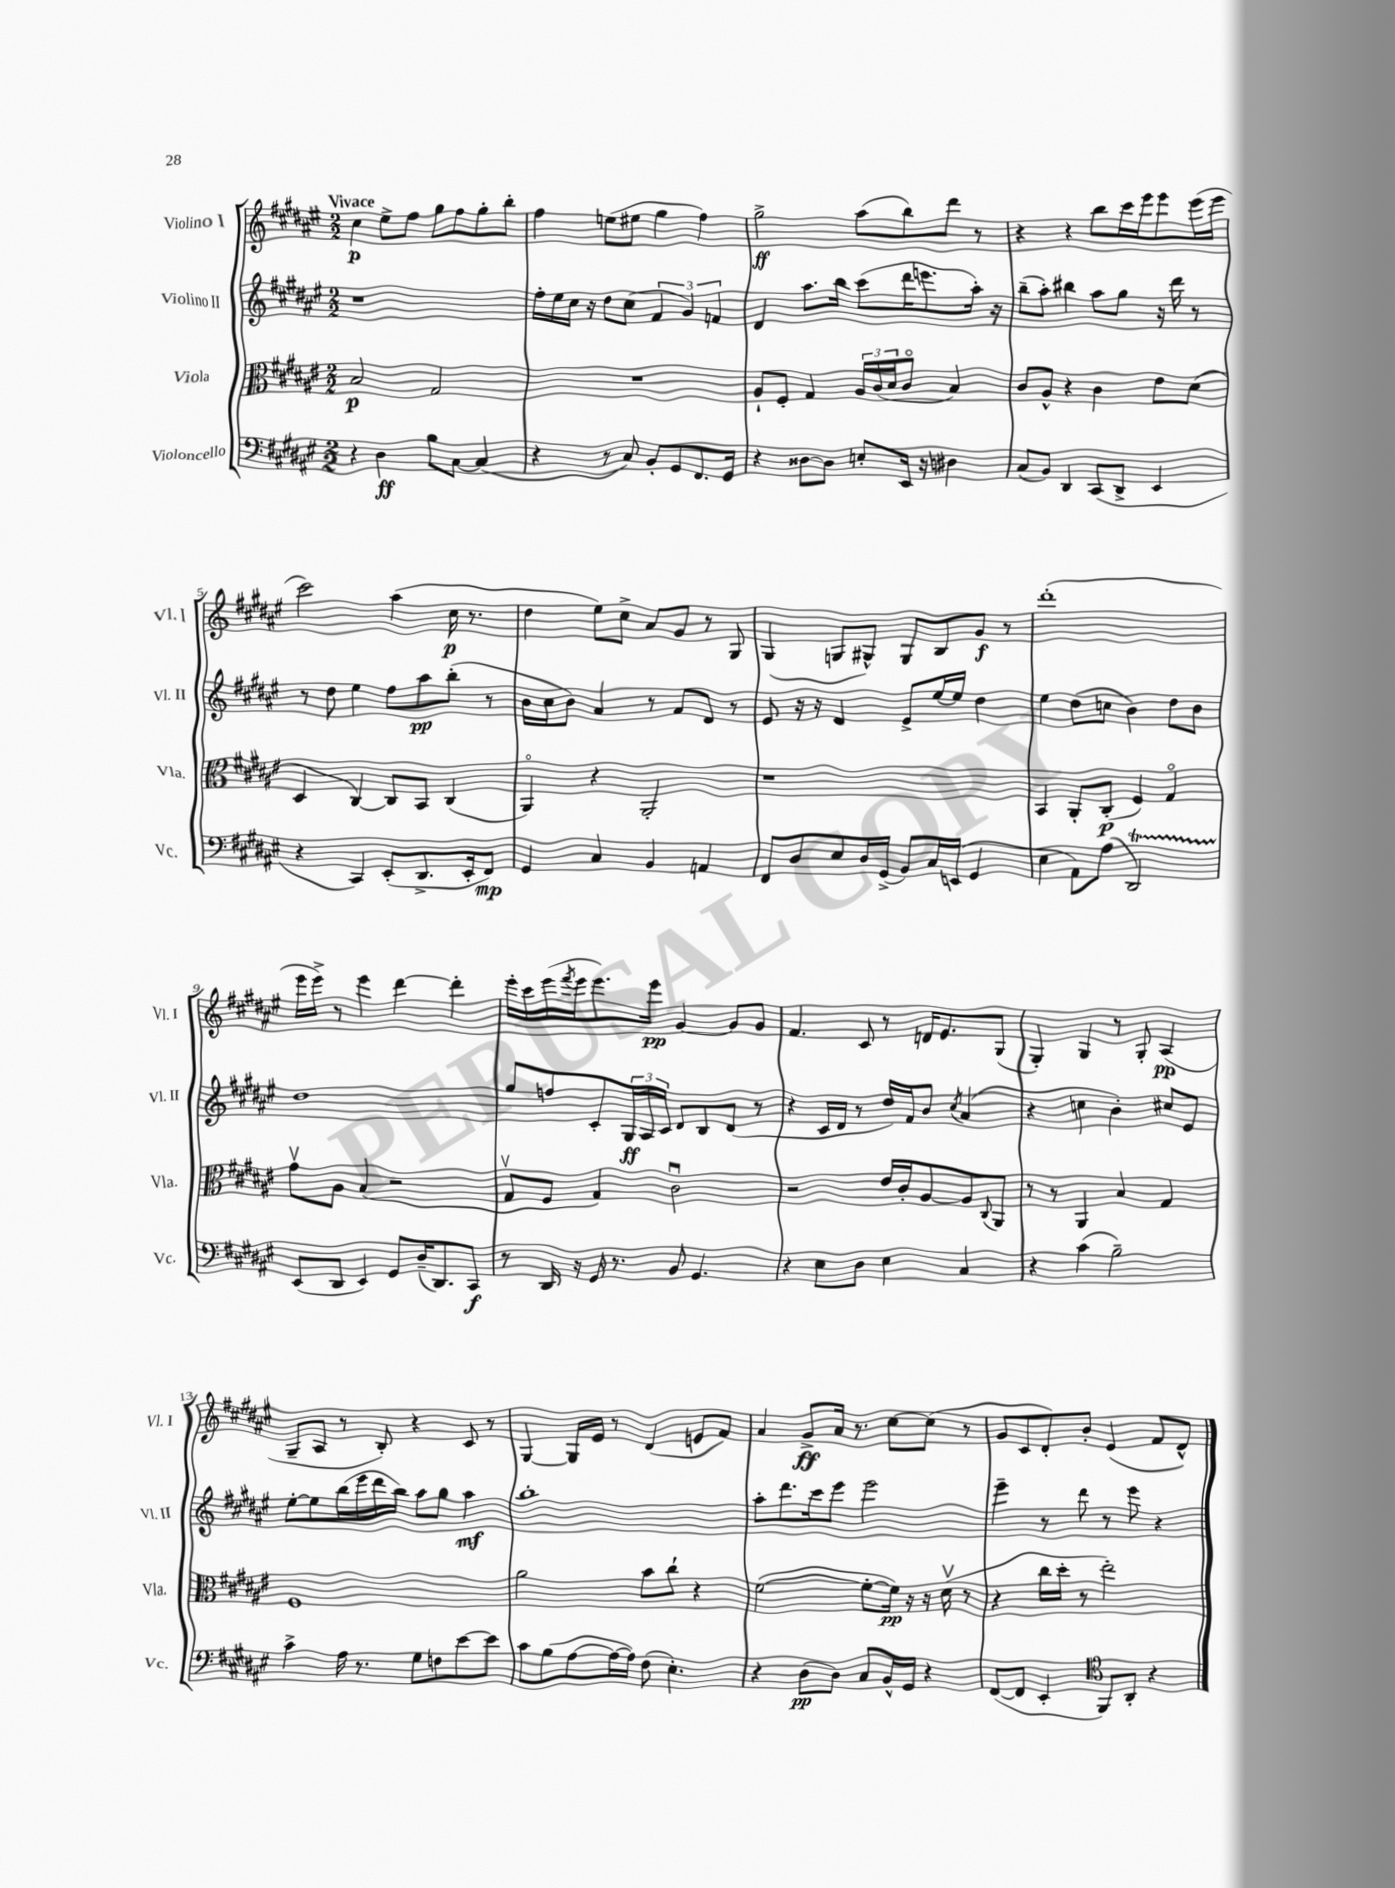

**kern	**kern	**kern	**kern
*staff4	*staff3	*staff2	*staff1
*clefF4	*clefC3	*clefG2	*clefG2
*k[f#c#g#d#a#e#]	*k[f#c#g#d#a#e#]	*k[f#c#g#d#a#e#]	*k[f#c#g#d#a#e#]
*M2/2	*M2/2	*M2/2	*M2/2
4r	2B/	1r	4cc#\
4D#\	.	.	8ee#^\L
.	.	.	8ff#\J
8B\L	2G#/	.	8gg#\L
[8C#\J	.	.	8ff#\
(4C#/]	.	.	8gg#'\
.	.	.	8bb'\J
=	=	=	=
4r	1r	16ff#'\LL	4ff#\
.	.	16ee#\	.
.	.	16cc#\JJ	.
.	.	16r	.
8r	.	8dd#\L	(8ee\L
8C#/)	.	(8cc#\J	8ee#\J
8BB'/L	.	6f#/	4gg#\
8GG#/	.	.	.
.	.	6g#/)	.
8.FF#/	.	.	4ff#\)
.	.	6f/	.
16GG#/Jk	.	.	.
=	=	=	=
4r	8A#`/L	4d#/	2gg#^\
.	8F#'/J	.	.
[8D##\L	4G#/	8.aa#\L	.
8D##\]J	.	.	.
.	.	16bb\Jk	.
8E'/L	24A#/LL	(8ccc#\L	(8aa#\L
.	(24c#/	.	.
.	24d#/J	.	.
16EE#/Jk	8c#o/J	16ddd#\K	8bb\)
16r	.	8.eee\	.
4D#\	4B/)	.	8ddd#\J
.	.	16aa#'\Jk)	8r
.	.	16r	.
=	=	=	=
(8C#/L	8c#/L	(8bb~\L	4r
8BB/J)	8A#^^/J	8aa#'\J)	.
4DD#/	4r	4bb#\	4r
(8CC#/L	4c#\	8aa#\L	8bb\L
8DD#^/J	.	8gg#\J	16ccc#\L
.	.	.	16eee#\J
4EE#/	8e#\L	16r	8eee#\
.	.	16ddd#\	.
.	(8d#\J	8r	(16eee#\L
.	.	.	16eee#\JJ
=	=	=	=
4r	4D#/	8r	2ccc#\)
.	.	8dd#\	.
4CC#/)	[4C#/)	4ee#\	.
(8EE#'/L	8C#/]L	8ff#\L	(4aa#\
8.DD#^/	8BB/J	8aa#\	.
.	(4C#/	(8bb'\J	16cc#\
16EE#'/k	.	.	8.r
8FF#/J)	.	8r	.
=	=	=	=
4GG#/	4AA#o/)	16b\LL	4dd#\
.	.	16cc#\J	.
.	.	8b\J)	.
4C#/	4r	4a#/	8ee#\L)
.	.	.	8cc#^\J
4BB/	2AA#'/	8r	8a#/L
.	.	8f#/L	8g#/J
4AA/	.	8d#/J	8r
.	.	8r	8G#/
=	=	=	=
8FF#/L	1r	8e#/	(4G#/
8D#/	.	16r	.
.	.	16r	.
8E#/	.	4d#/	8G/L
16D#/L	.	.	8G#^^/J)
(16GG#^/JJ	.	.	.
8BB/L)	.	8e#^/L	8G#/L
16C#/L	.	[16ee#/L	8B/
(16EE/JJ	.	16ee#/]JJ	.
4GG#/	.	4dd#\	8g#/J
.	.	.	8r
=	=	=	=
4E#\	4BB/	4ee#\	(1ddd#'
8AA#\L)	8AA#'/L	(8dd#\L	.
(8A#\J	(8C#'/J	8cc\J	.
2DD#/)	4F#/)	4b\)	.
.	4G#o/	8dd#\L	.
.	.	8b\J	.
=	=	=	=
(8EE#/L	8g#v\L	1dd#	16eee#\LL
.	.	.	16eee#^\JJ)
8DD#/J	8A#\J	.	8r
4EE#/)	(4B/	.	4eee#\
8GG#/L	2r	.	[4ddd#\
(16D#~/K	.	.	.
8.DD#/)	.	.	.
.	.	.	4ddd#'\]
8CC#/J	.	.	.
=	=	=	=
8r	8G#v/L	8gg#/L	16eee#'\LL
.	.	.	16ccc#\
16DD#/	8F#/J	8ff/	(16eee#\
.	.	.	8qfff#/
16r	.	.	16eee#\J
16GG#/	4G#/)	8c#'/	8.eee#\)
8.r	.	.	.
.	.	24G#/L	.
.	.	24A#/	.
.	.	.	16eee#\Jk
.	.	24c#/JJ	.
8BB/	2c#u\	8d#/L	[4g#/
4.GG#/	.	8B/	.
.	.	(8d#/J	8g#/]L
.	.	8r	8g#/J
=	=	=	=
4r	2r	4r	4.f#/
8E#\L	.	16c#/LL	.
.	.	16d#/JJ	.
8D#\J	.	8r	8c#/
4E#\	16e#/LL	16dd#/LL)	8r
.	16c#'/J	16f#/J	.
.	[8A#/	8b/J	16d/LK
.	.	.	8.e#/
.	.	8qcc#/	.
4C#/	8A#/]	(4a#/	.
.	8qqC#/	.	.
.	8AA#/J	.	(8G#/J
=	=	=	=
4r	8r	4r	4G#'/)
.	8r	.	.
(4c#\	4AA#/	4cc\	4G#/
2B~\)	4B/	4b'\)	8r
.	.	.	8G#'/
.	4G#/	8cc#/L	(4A#/
.	.	8e#/J	.
=	=	=	=
4c#^\	1F#	[8ee#'\L	8G#~/L
.	.	8ee#\]	8A#/J
16A#\	.	(16bb\L	8r
8.r	.	16eee#\	.
.	.	16ddd#\	8B'/)
.	.	16bb\JJ)	.
8G#\L	.	8aa#\L	4r
8F\	.	8gg#\J	.
[8e#\	.	4aa#\	8c#/
8e#\]J	.	.	8r
=	=	=	=
8c#\L	2a#\	1bb'	[4G#/
(8B\	.	.	.
[8A#\	.	.	16G#/]LL
.	.	.	16e#/JJ
16A#\_L	.	.	8r
16A#\]JJ)	.	.	.
(8F#\	8b\L	.	(4d#/
4.E#'\)	8cc#`\J	.	.
.	4r	.	8e/L
.	.	.	8f#/J)
=	=	=	=
4r	([2f#\	8aa#'\L	4a#/
.	.	8.ddd#\	.
(8D#\L	.	.	8g#^/L
.	.	16ccc#\k	.
8D#\J)	.	8eee#\J	16a#/Jk
.	.	.	8.r
8C#/L	8f#'\_L	2eee#\	.
16BB^^/L	16f#\]Jk)	.	[8cc#\L
16GG#/JJ	16r	.	.
4r	16r	.	(8cc#\]J
.	(16d#v\	.	.
.	8r	.	8r
=	=	=	=
([8FF#/L	4r	4eee#~\	8g#/L
8FF#/]J	.	.	8c#/
4EE#'/	16cc#\LL	8r	8d#'/)
.	16dd#'\JJ	.	.
.	8r	8ddd#\	8b'/J
*clefC4	*	*	*
8FF#/L)	2ee#'\)	8r	(4e#/
8AA#'/J	.	8eee#\	.
4r	.	4r	8f#/L
.	.	.	8d#^^/J)
==	==	==	==
*-	*-	*-	*-
